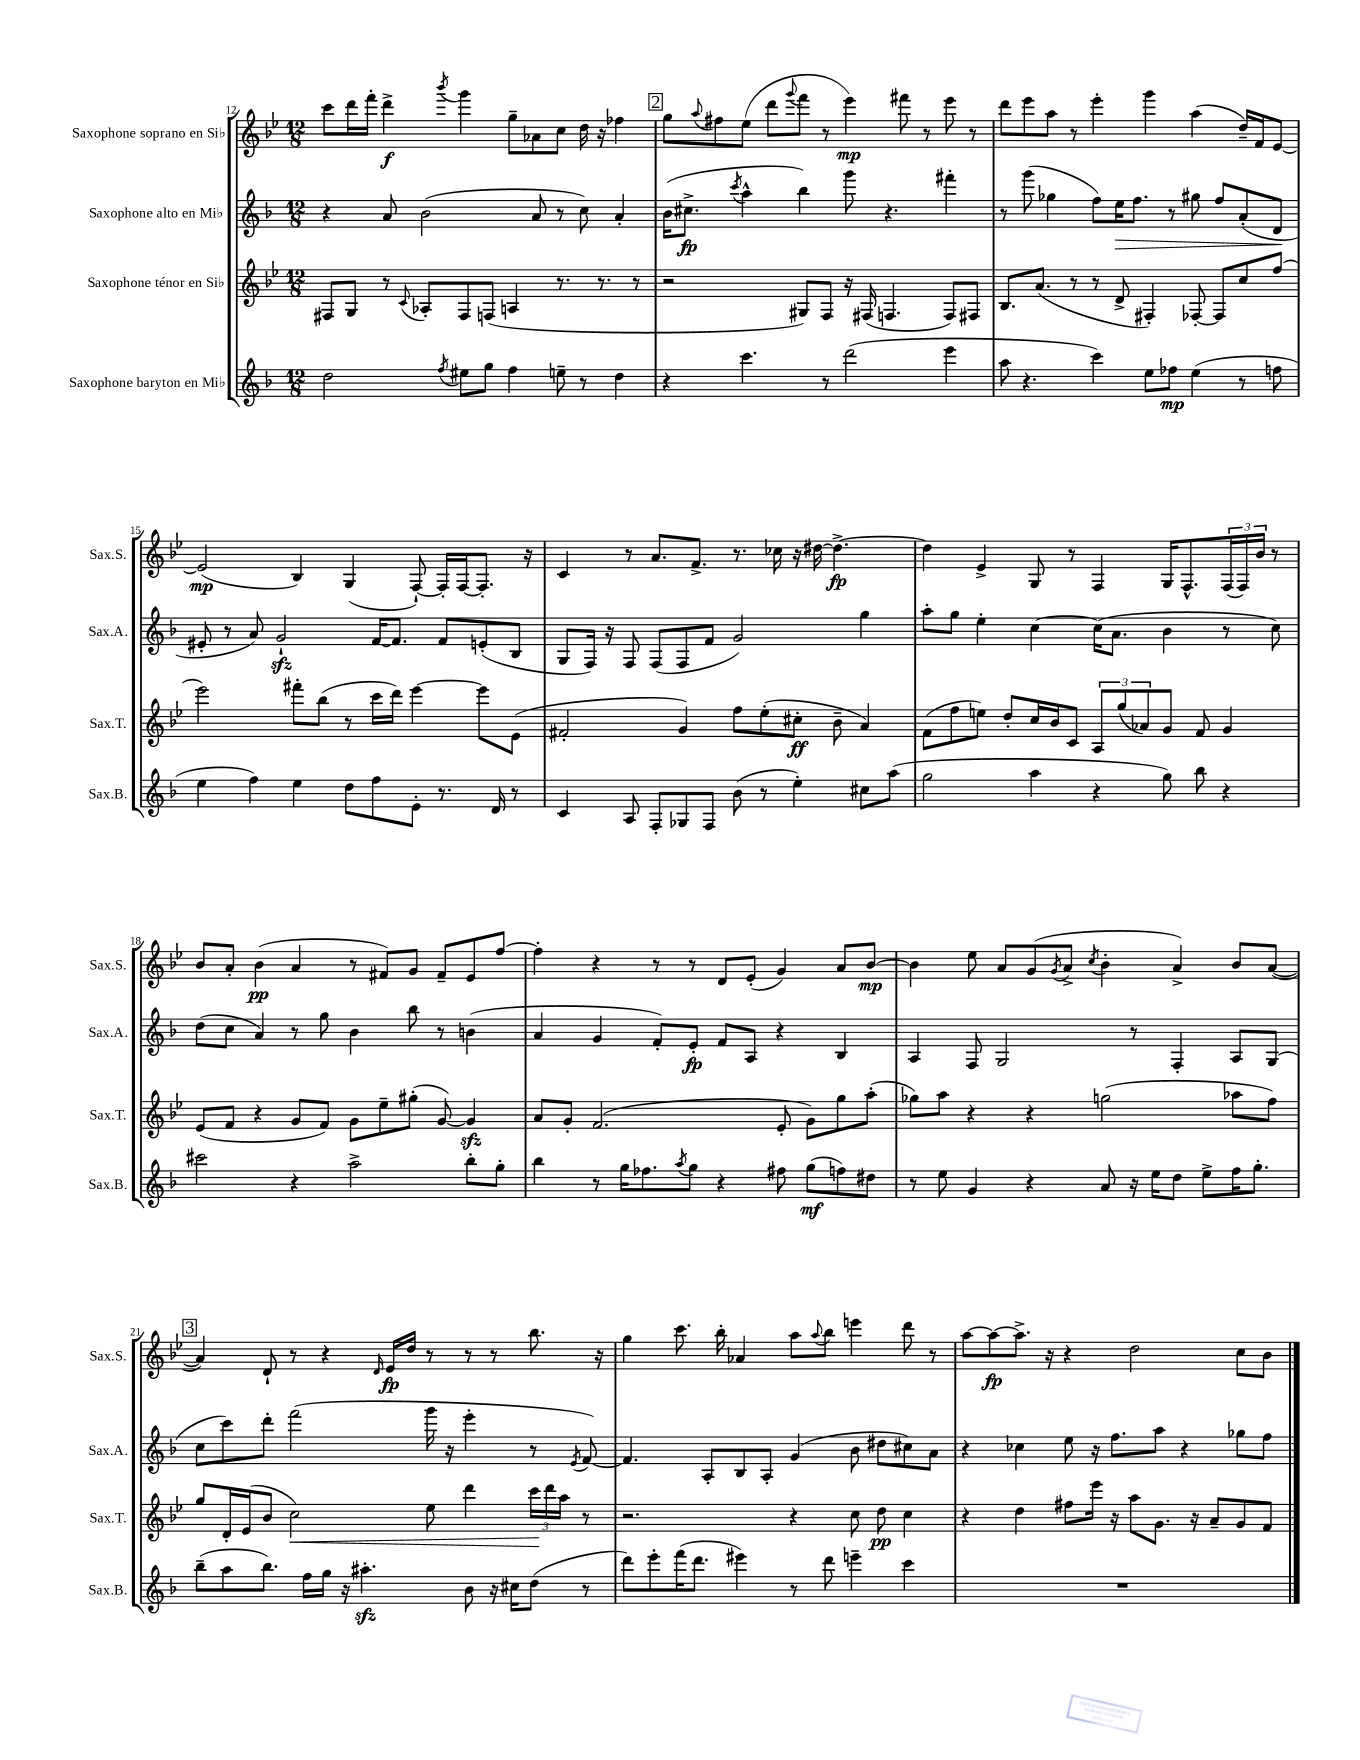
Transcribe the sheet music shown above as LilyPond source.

<<
\new StaffGroup <<
\new Staff = "s0" \with { instrumentName = "Saxophone soprano en Sib" shortInstrumentName = "Sax.S." } {
    \clef treble \key bes \major \numericTimeSignature \time 12/8
    c'''8 d'''16 f'''16-. d'''4->\f \acciaccatura { bes'''8 } g'''4 g''8-- aes'8 c''8 d''16 r16 fes''4 |
    \mark \markup { \box "2" } g''8 \appoggiatura { a''8 } fis''8 ees''8( d'''8 \appoggiatura { g'''8 } f'''8 r8 ees'''4\mp) fis'''8 r8 ees'''8 r8 |
    d'''8 ees'''8 a''8 r8 ees'''4-. g'''4 a''4( d''16--) f'16 ees'8~ |
    ees'2\mp( bes4) g4( f8~-!) f16-. f16~ f8.-. r16 |
    c'4 r8 a'8. f'8.-> r8. ces''16 r16 dis''16~ dis''4.~->\fp |
    dis''4 ees'4-> g8 r8 f4 g16 f8.-^ \tuplet 3/2 { f16( f16) bes'16 } r8 |
    bes'8 a'8-. bes'4\pp( a'4 r8 fis'8) g'8 fis'8-- ees'8 f''8~ |
    f''4-. r4 r8 r8 d'8 ees'8-.( g'4) a'8 bes'8~\mp |
    bes'4 ees''8 a'8 g'8( \acciaccatura { g'8 } a'8-> \acciaccatura { c''8 } bes'4-. a'4->) bes'8 a'8~( |
    \mark \markup { \box "3" } a'4) d'8-! r8 r4 \grace { d'16 } ees'16\fp d''16 r8 r8 r8 bes''8. r16 |
    g''4 c'''8. bes''16-. aes'4 a''8 \appoggiatura { a''8 } bes''8 e'''4 d'''8 r8 |
    a''8~ a''8~\fp a''8.-> r16 r4 d''2 c''8 bes'8 \bar "|." |
}
\new Staff = "s1" \with { instrumentName = "Saxophone alto en Mib" shortInstrumentName = "Sax.A." } {
    \clef treble \key f \major \numericTimeSignature \time 12/8
    r4 a'8 bes'2( a'8 r8 c''8) a'4-. |
    \mark \markup { \box "2" } bes'16( cis''8.->\fp \acciaccatura { c'''8 } a''4-^ bes''4) g'''8 r4. fis'''4-. |
    r8 g'''8( ges''4 f''8) e''16\> f''8. r8 gis''8 f''8 a'8-.( d'8\! |
    eis'8-. r8 a'8) g'2-!\sfz f'16~ f'8. f'8 e'8-.( bes8 |
    g8 f16) r16 f8 f8( f8 f'8 g'2) g''4 |
    a''8-. g''8 e''4-. c''4~ c''16( a'8. bes'4 r8 c''8) |
    d''8( c''8 a'4) r8 g''8 bes'4 bes''8 r8 b'4( |
    a'4 g'4 f'8-.) e'8-.\fp f'8 a8 r4 bes4 |
    a4 f8 g2 r8 f4-. a8 g8( |
    \mark \markup { \box "3" } c''8 c'''8) d'''8-. f'''2( g'''16 r16 e'''4-. r8 \acciaccatura { e'8 } f'8~) |
    f'4. a8-. bes8 a8-. g'4( bes'8 dis''8 cis''8) a'8 |
    r4 ces''4 e''8 r16 f''8. a''8 r4 ges''8 f''8 \bar "|." |
}
\new Staff = "s2" \with { instrumentName = "Saxophone ténor en Sib" shortInstrumentName = "Sax.T." } {
    \clef treble \key bes \major \numericTimeSignature \time 12/8
    fis8 g8 r8 \appoggiatura { c'8 } aes8-. fis8 f8( a4 r8. r8. r8 |
    \mark \markup { \box "2" } r2 gis8) f8 r16 fis16( f4. f8) fis8 |
    bes8. a'8.( r8 r8 d'8-> fis4-.) fes8~-. fes8 c''8 f''8( |
    ees'''2) fis'''8-. bes''8( r8 c'''16 d'''16) ees'''4~ ees'''8 ees'8( |
    fis'2-. g'4) f''8 ees''8-.( cis''8-.\ff bes'8-- a'4) |
    f'8( f''8 e''8) d''8-. c''16 bes'16 c'8 \tuplet 3/2 { a8 g''8( aes'8) } g'8 f'8 g'4 |
    ees'8( f'8 r4 g'8 f'8) g'8 ees''8-- gis''8-.( g'8~) g'4\sfz |
    a'8 g'8-. f'2.( ees'8-. g'8) g''8 a''8-.( |
    ges''8) a''8 r4 r4 g''2( aes''8 f''8) |
    \mark \markup { \box "3" } g''8 d'16-. ees'16( bes'8 c''2\<) ees''8 d'''4 \tuplet 3/2 { c'''16\! d'''16 a''16 } r8 |
    r2. r4 c''8 d''8\pp c''4 |
    r4 d''4 fis''8 ees'''16 r16 a''8 g'8. r16 a'8-- g'8 f'8 \bar "|." |
}
\new Staff = "s3" \with { instrumentName = "Saxophone baryton en Mib" shortInstrumentName = "Sax.B." } {
    \clef treble \key f \major \numericTimeSignature \time 12/8
    d''2 \acciaccatura { f''8 } eis''8 g''8 f''4 e''8-- r8 d''4 |
    \mark \markup { \box "2" } r4 c'''4. r8 d'''2( e'''4 |
    a''8 r4. c'''4) e''8 fes''8\mp e''4( r8 f''8 |
    e''4 f''4) e''4 d''8 f''8 e'8-. r8. d'16 r8 |
    c'4 a8 f8-. ges8 f8 bes'8( r8 e''4-.) cis''8 a''8( |
    g''2 a''4 r4 g''8) bes''8 r4 |
    cis'''2 r4 a''2-> bes''8-. g''8-. |
    bes''4 r8 g''16 fes''8. \acciaccatura { a''8 } g''8 r4 fis''8 g''8\mf( f''8) dis''8 |
    r8 e''8 g'4 r4 a'8 r16 e''16 d''8 e''8-> f''16 g''8.-. |
    \mark \markup { \box "3" } bes''8--( a''8 bes''8.) f''16 g''16 r16 ais''4.-.\sfz bes'8 r16 cis''16 d''8( r8 |
    d'''8) e'''8-. f'''16( d'''8. eis'''4) r8 d'''8 e'''4-- c'''4 |
    R1. \bar "|." |
}
>>
>>
\layout { \context { \Score currentBarNumber = #12 } }
